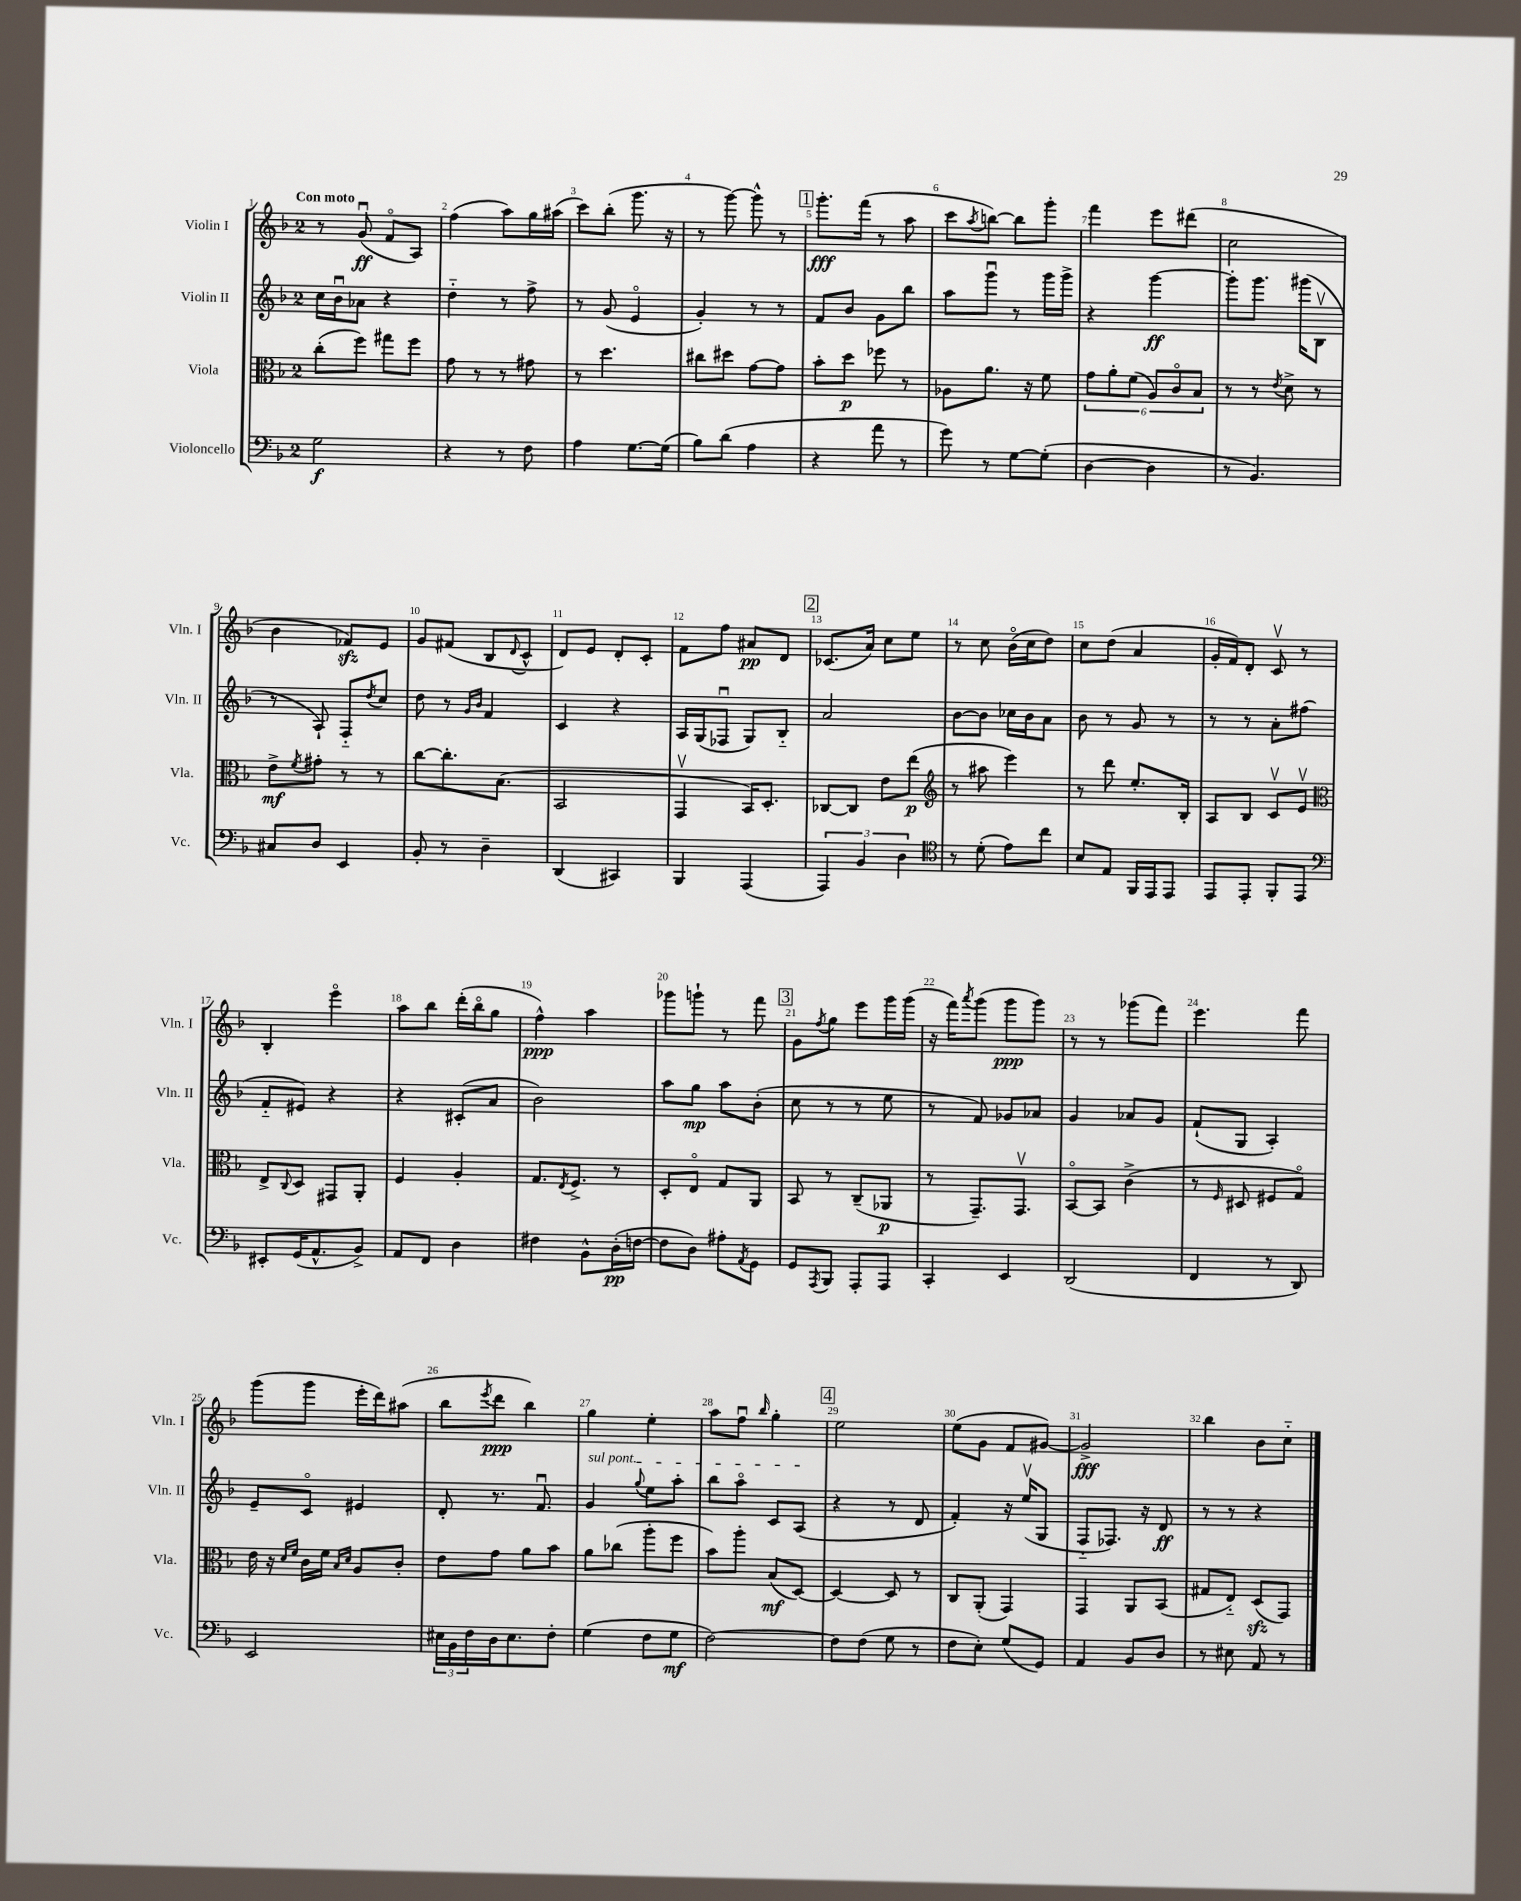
<<
\new StaffGroup <<
\new Staff = "s0" \with { instrumentName = "Violin I" shortInstrumentName = "Vln. I" } {
    \clef treble \key f \major \once \override Staff.TimeSignature.style = #'single-digit \time 2/4 \tempo "Con moto"
    r8 g'8\downbow\ff( f'8\flageolet a8) |
    f''4( a''8) g''16 ais''16( |
    c'''8) bes''8-.( g'''8. r16 |
    r8 g'''8~) g'''8-^ r8 |
    \mark \markup { \box "1" } g'''8.-.\fff f'''16( r8 a''8 |
    c'''8 \acciaccatura { a''8 } b''8~) b''8 g'''8-. |
    f'''4 e'''8 dis'''8( |
    c''2 |
    bes'4 fes'8\sfz) e'8 |
    g'8 fis'8( bes8 \appoggiatura { d'8 } c'8-^ |
    d'8) e'8 d'8-. c'8-. |
    f'8 f''8 ais'8\pp d'8 |
    \mark \markup { \box "2" } ces'8.( a'16) c''8 e''8 |
    r8 c''8 bes'16\flageolet( c''16 d''8) |
    c''8 d''8( a'4 |
    g'16-. f'16) d'8-. c'8\upbow r8 |
    bes4-. e'''4\flageolet |
    a''8 bes''8 d'''16-.( bes''16\flageolet g''8 |
    f''4-^\ppp) a''4 |
    ges'''8 g'''8-! r8 f'''8 |
    \mark \markup { \box "3" } g'8 \acciaccatura { f''8 } g''8 e'''8 g'''16 g'''16( |
    r16 f'''16) \acciaccatura { a'''8 } g'''8( g'''8\ppp g'''8) |
    r8 r8 ges'''8( f'''8) |
    e'''4. f'''8 |
    g'''8( g'''8 e'''16-. d'''16) ais''8( |
    bes''8 \acciaccatura { e'''8 } d'''8\ppp bes''4) |
    g''4 e''4-. |
    a''8 f''8\downbow \grace { bes''16 } g''4-. |
    \mark \markup { \box "4" } e''2 |
    e''8( g'8 f'8 gis'8~) |
    gis'2->\fff |
    bes''4 bes'8 c''8-_ \bar "|." |
}
\new Staff = "s1" \with { instrumentName = "Violin II" shortInstrumentName = "Vln. II" } {
    \clef treble \key f \major \once \override Staff.TimeSignature.style = #'single-digit \time 2/4
    c''16 bes'16\downbow aes'8 r4 |
    d''4-_ r8 f''8-> |
    r8 g'8( e'4\flageolet |
    g'4-.) r8 r8 |
    \mark \markup { \box "1" } f'8 bes'8 g'8 bes''8 |
    a''8 g'''8\downbow r8 g'''16 g'''16-> |
    r4 g'''4~\ff |
    g'''8-. g'''8. gis'''16( bes8\upbow |
    r8 a8-!) f8-_ \acciaccatura { d''8 } c''8 |
    d''8 r8 \grace { g'16 bes'16 } f'4 |
    c'4 r4 |
    a16 g16( fes8\downbow g8) bes8-_ |
    \mark \markup { \box "2" } a'2 |
    bes'8~ bes'8 ces''16 bes'16 a'8 |
    bes'8 r8 g'8 r8 |
    r8 r8 a'8-. fis''8( |
    f'8-_ eis'8) r4 |
    r4 cis'8-.( a'8 |
    bes'2) |
    a''8 g''8\mp a''8 bes'8-.( |
    \mark \markup { \box "3" } c''8 r8 r8 e''8 |
    r8 f'8) ges'8 aes'8 |
    g'4 aes'8 g'8 |
    f'8-!( g8 a4-.) |
    e'8-- c'8\flageolet eis'4 |
    d'8-. r8. f'8.\downbow |
    \once \override TextSpanner.bound-details.left.text = \markup { \italic "sul pont." } g'4\startTextSpan \appoggiatura { g''8 } e''8 a''8-. |
    bes''8 a''8\flageolet c'8 a8\stopTextSpan( |
    \mark \markup { \box "4" } r4 r8 d'8 |
    f'4-.) r16 e''16\upbow( g8 |
    f8-_ fes8.) r16 d'8\ff |
    r8 r8 r4 \bar "|." |
}
\new Staff = "s2" \with { instrumentName = "Viola" shortInstrumentName = "Vla." } {
    \clef alto \key f \major \once \override Staff.TimeSignature.style = #'single-digit \time 2/4
    c''8-.( f''8) gis''8 f''8 |
    g'8 r8 r8 gis'8 |
    r8 d''4. |
    cis''8 dis''8 g'8~ g'8 |
    \mark \markup { \box "1" } bes'8-. d''8\p fes''8 r8 |
    aes8 a'8. r16 f'8 |
    \tuplet 6/4 { g'8 a'8-. f'8( a8) c'8\flageolet bes8 } |
    r8 r8 \acciaccatura { e'8 } d'8-> r8 |
    e'8->\mf \acciaccatura { f'8 } gis'8-. r8 r8 |
    c''8~ c''8.-. bes8.( |
    bes,2 |
    g,4\upbow bes,16) d8.-. |
    \mark \markup { \box "2" } ces8~ ces8 e'8 e''8\p( |
    \clef treble r8 ais''8 e'''4) |
    r8 d'''8 e''8.-. bes16-. |
    a8 bes8 c'8\upbow e'8\upbow |
    \clef alto e8-> \appoggiatura { c8 } d8 gis,8 a,8-. |
    f4 a4-. |
    g8. \acciaccatura { e8 } f8.-> r8 |
    d8-. e8\flageolet g8 a,8 |
    \mark \markup { \box "3" } bes,8 r8 c8--( aes,8\p |
    r8 g,8.--) g,8.\upbow |
    bes,8~\flageolet bes,8 c'4->( |
    r8 \grace { f16 } dis8 fis8 g8\flageolet) |
    e'16 r16 \grace { d'16 f'16 } c'16 f'16 \grace { bes16 d'16 } a8 c'8-. |
    e'8 g'8 a'8 bes'8 |
    a'8 ces''8( a''8-. f''8 |
    bes'8) a''8-. bes8\mf( d8~) |
    \mark \markup { \box "4" } d4~ d8 r8 |
    c8 a,8-.( g,4) |
    g,4 a,8 bes,8( |
    gis8 e8-_) d8\sfz( g,8) \bar "|." |
}
\new Staff = "s3" \with { instrumentName = "Violoncello" shortInstrumentName = "Vc." } {
    \clef bass \key f \major \once \override Staff.TimeSignature.style = #'single-digit \time 2/4
    g2\f |
    r4 r8 f8 |
    a4 g8.~ g16( |
    bes8) d'8( a4 |
    \mark \markup { \box "1" } r4 a'8 r8 |
    g'8) r8 g8~ g8-.( |
    d4~ d4 |
    r8 bes,4.) |
    cis8 d8 e,4 |
    bes,8-. r8 d4-- |
    d,4( cis,4) |
    bes,,4 a,,4( |
    \mark \markup { \box "2" } \tuplet 3/2 { a,,4) bes,4 d4 } |
    \clef tenor r8 d'8-.( e'8) c''8 |
    bes8 e8 f,16 e,16 e,8 |
    e,8 e,8-. f,8-. e,8 |
    \clef bass eis,8-. g,16( a,8.-^ bes,8->) |
    a,8 f,8 d4 |
    fis4 bes,8-^ d16-.\pp( f16~ |
    f8 d8) ais8-. \acciaccatura { a,8 } g,8 |
    \mark \markup { \box "3" } g,8 \acciaccatura { a,,8 } bes,,8 a,,8-. a,,8 |
    c,4-. e,4 |
    d,2( |
    f,4 r8 d,8) |
    e,2 |
    \tuplet 3/2 { eis16 bes,16 f16 } d16 eis8. f8-. |
    g4( f8 g8\mf |
    f2~) |
    \mark \markup { \box "4" } f8 f8( g8 r8 |
    f8 e8-.) g8( g,8) |
    a,4 bes,8 d8 |
    r8 eis8 a,8 r8 \bar "|." |
}
>>
>>
\layout { \context { \Score \override BarNumber.break-visibility = ##(#f #t #t) barNumberVisibility = #all-bar-numbers-visible } }
